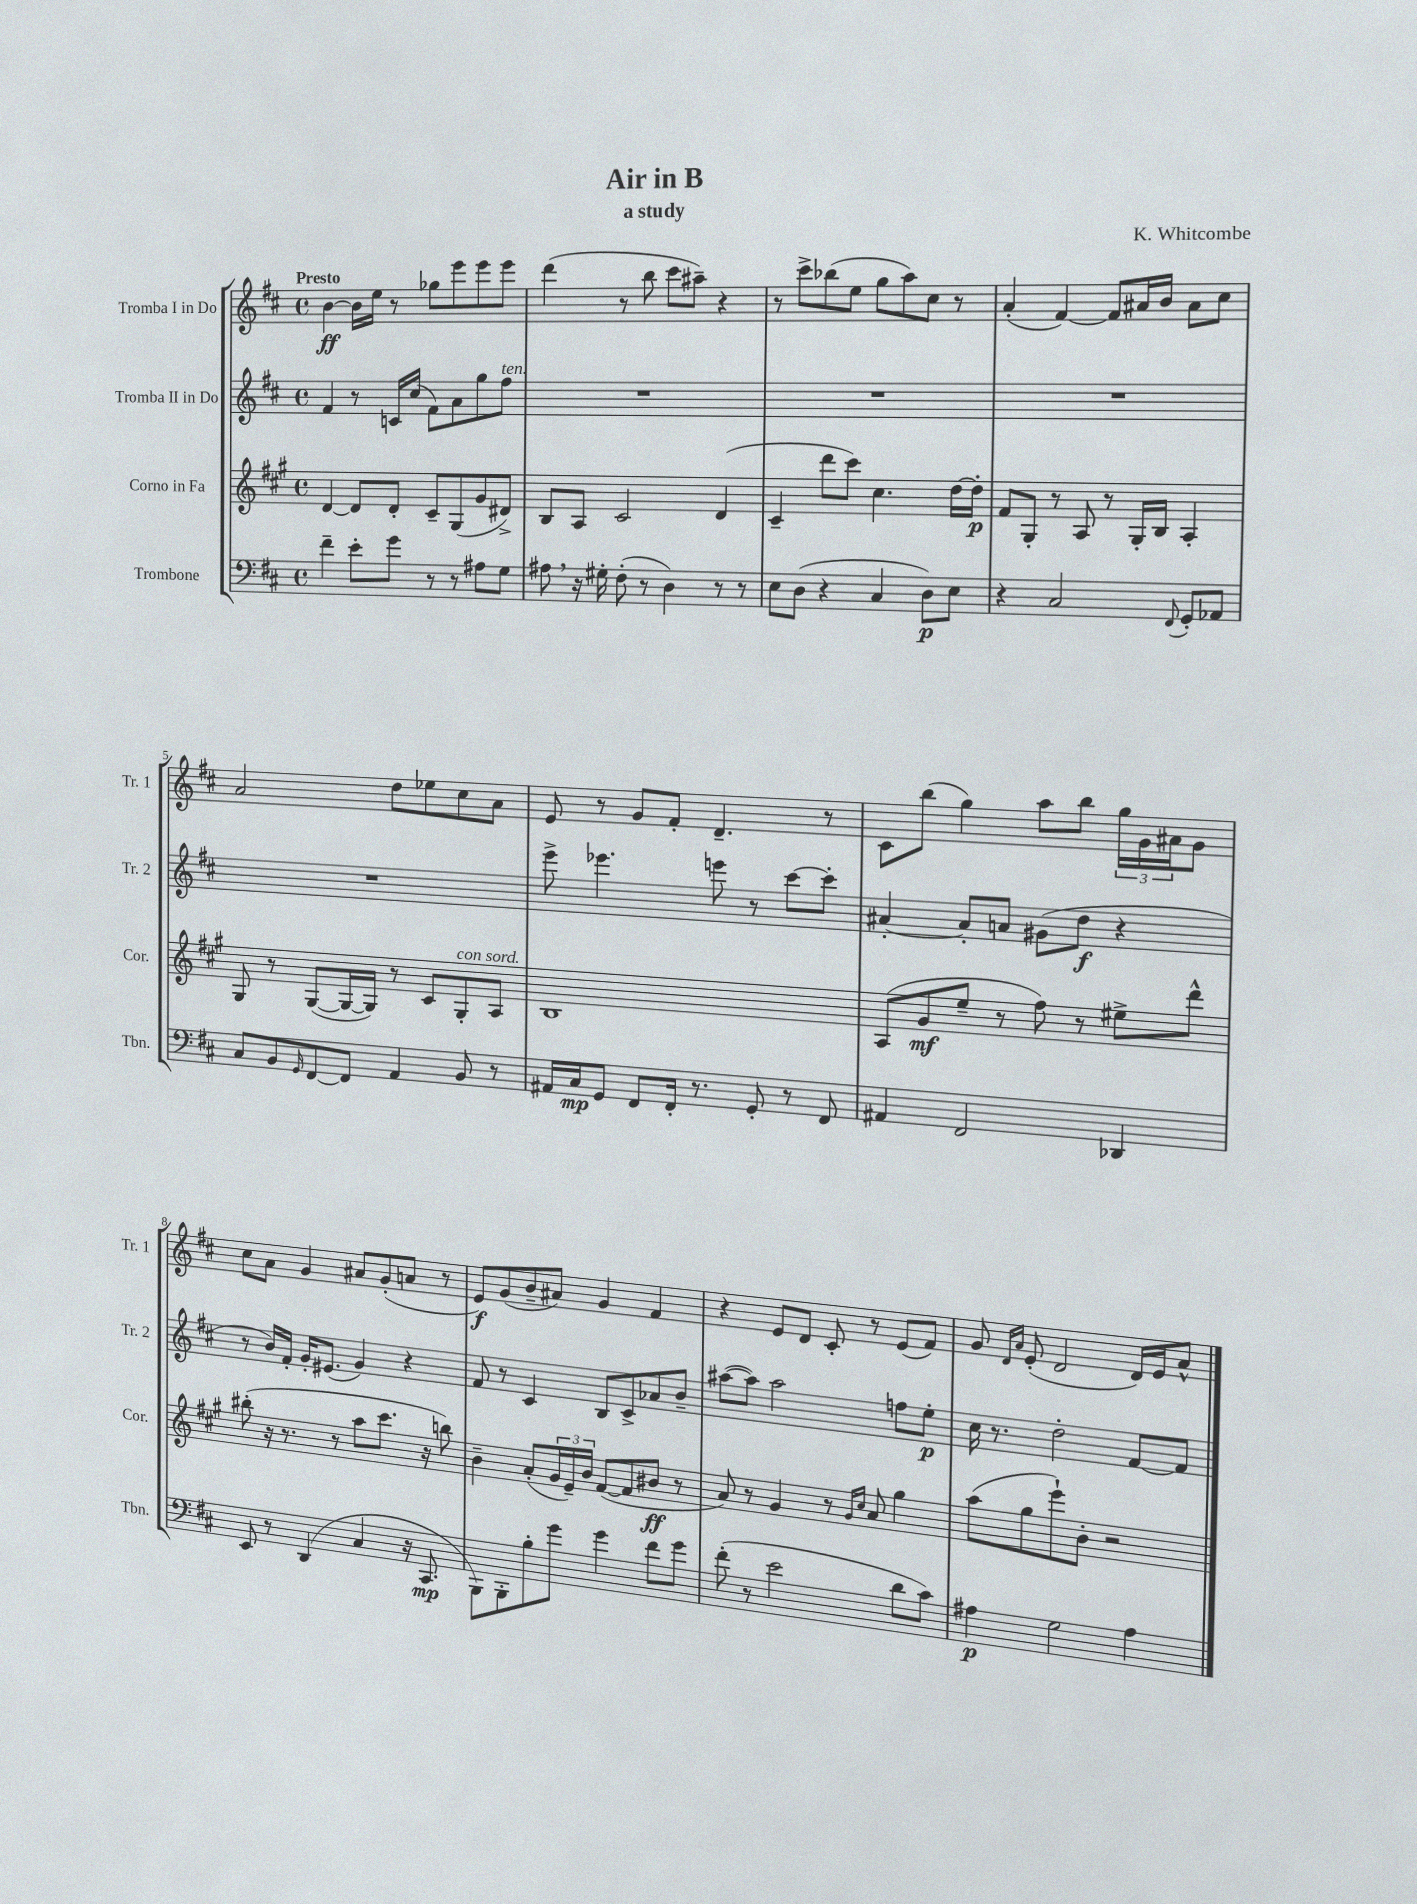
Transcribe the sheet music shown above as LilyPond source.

\header { title = "Air in B" composer = "K. Whitcombe" subtitle = "a study" }
<<
\new StaffGroup <<
\new Staff = "s0" \with { instrumentName = "Tromba I in Do" shortInstrumentName = "Tr. 1" } {
    \clef treble \key d \major \defaultTimeSignature \time 4/4 \tempo "Presto"
    b'4~\ff b'16 e''16 r8 ges''8 e'''8 e'''8 e'''8 |
    d'''4( r8 b''8 cis'''8 ais''8--) r4 |
    r8 cis'''8-> bes''8( e''8 g''8 a''8) cis''8 r8 |
    a'4-.( fis'4~) fis'8 ais'16 b'16 ais'8 cis''8 |
    a'2 d''8 ees''8 cis''8 a'8 |
    e'8 r8 g'8 fis'8-. d'4.-- r8 |
    cis'8 b''8( g''4) a''8 b''8 \tuplet 3/2 { g''16 g'16 ais'16 } g'8 |
    cis''8 a'8 g'4 ais'8 g'8-.( a'8 r8 |
    e'8\f) g'8( b'8-- ais'8) g'4 fis'4 |
    r4 e'8 d'8 cis'8-. r8 e'8( fis'8) |
    g'8 \grace { d'16 a'16 } e'8-.( d'2 d'16) e'16 a'8-^ \bar "|." |
}
\new Staff = "s1" \with { instrumentName = "Tromba II in Do" shortInstrumentName = "Tr. 2" } {
    \clef treble \key d \major \defaultTimeSignature \time 4/4
    fis'4 r8 c'16 cis''16( fis'8) a'8 g''8 fis''8^\markup { \italic "ten." } |
    R1 |
    R1 |
    R1 |
    R1 |
    e'''8-> ees'''4. e'''8 r8 cis'''8~ cis'''8-. |
    ais'4~-. ais'8-. a'8 gis'8( d''8\f r4 |
    r8 b'16) fis'16-. g'16-. eis'8.( g'4) r4 |
    fis'8 r8 cis'4 b8 cis'8-> aes'8 b'8-- |
    ais''8~( ais''8) ais''2 f''8 e''8-.\p |
    cis''16 r8. d''2-. fis'8~ fis'8 \bar "|." |
}
\new Staff = "s2" \with { instrumentName = "Corno in Fa" shortInstrumentName = "Cor." } {
    \clef treble \key a \major \defaultTimeSignature \time 4/4
    d'4~ d'8 d'8-. cis'8-- gis8( gis'8 dis'8->) |
    b8 a8 cis'2 d'4( |
    cis'4-- d'''8 cis'''8) cis''4. d''16~ d''16-.\p |
    fis'8 gis8-. r8 a8 r8 gis16-. b16 a4-. |
    gis8 r8 gis8~( gis16~ gis16) r8 cis'8 gis8-.^\markup { \italic "con sord." } a8 |
    b1 |
    a8( gis'8\mf e''8-- r8 fis''8) r8 eis''8-> d'''8-^ |
    bis''8-.( r16 r8. r8 a''8 cis'''8. r16 b''8) |
    b'4-- a'8-.( \tuplet 3/2 { gis'16 e'16--) b'16 } fis'8~( fis'8 bis'8\ff r8 |
    a'8) r8 gis'4 r8 \grace { gis'16 cis''16 } a'8 gis''4 |
    a''8( gis''8 e'''8-!) b'8-. r2 \bar "|." |
}
\new Staff = "s3" \with { instrumentName = "Trombone" shortInstrumentName = "Tbn." } {
    \clef bass \key d \major \defaultTimeSignature \time 4/4
    fis'4-- e'8-. g'8 r8 r8 ais8 g8 |
    ais8 \breathe r16 gis16-. fis8-.( r8 d4) r8 r8 |
    e8 d8( r4 cis4 d8\p) e8 |
    r4 cis2 \appoggiatura { fis,8 } g,8-. aes,8 |
    cis8 b,8 \grace { g,16 } fis,8~ fis,8 a,4 b,8 r8 |
    ais,16 cis16\mp g,8 fis,8 fis,16-. r8. g,8-. r8 fis,8 |
    ais,4 fis,2 des,4 |
    e,8 r8 d,4( cis4 r16 cis,8.\mp |
    b,,8) b,,8-. b8-. g'8 g'4 fis'8 g'8 |
    fis'8-.( r8 e'2 d'8 cis'8) |
    ais4\p g2 ais4 \bar "|." |
}
>>
>>
